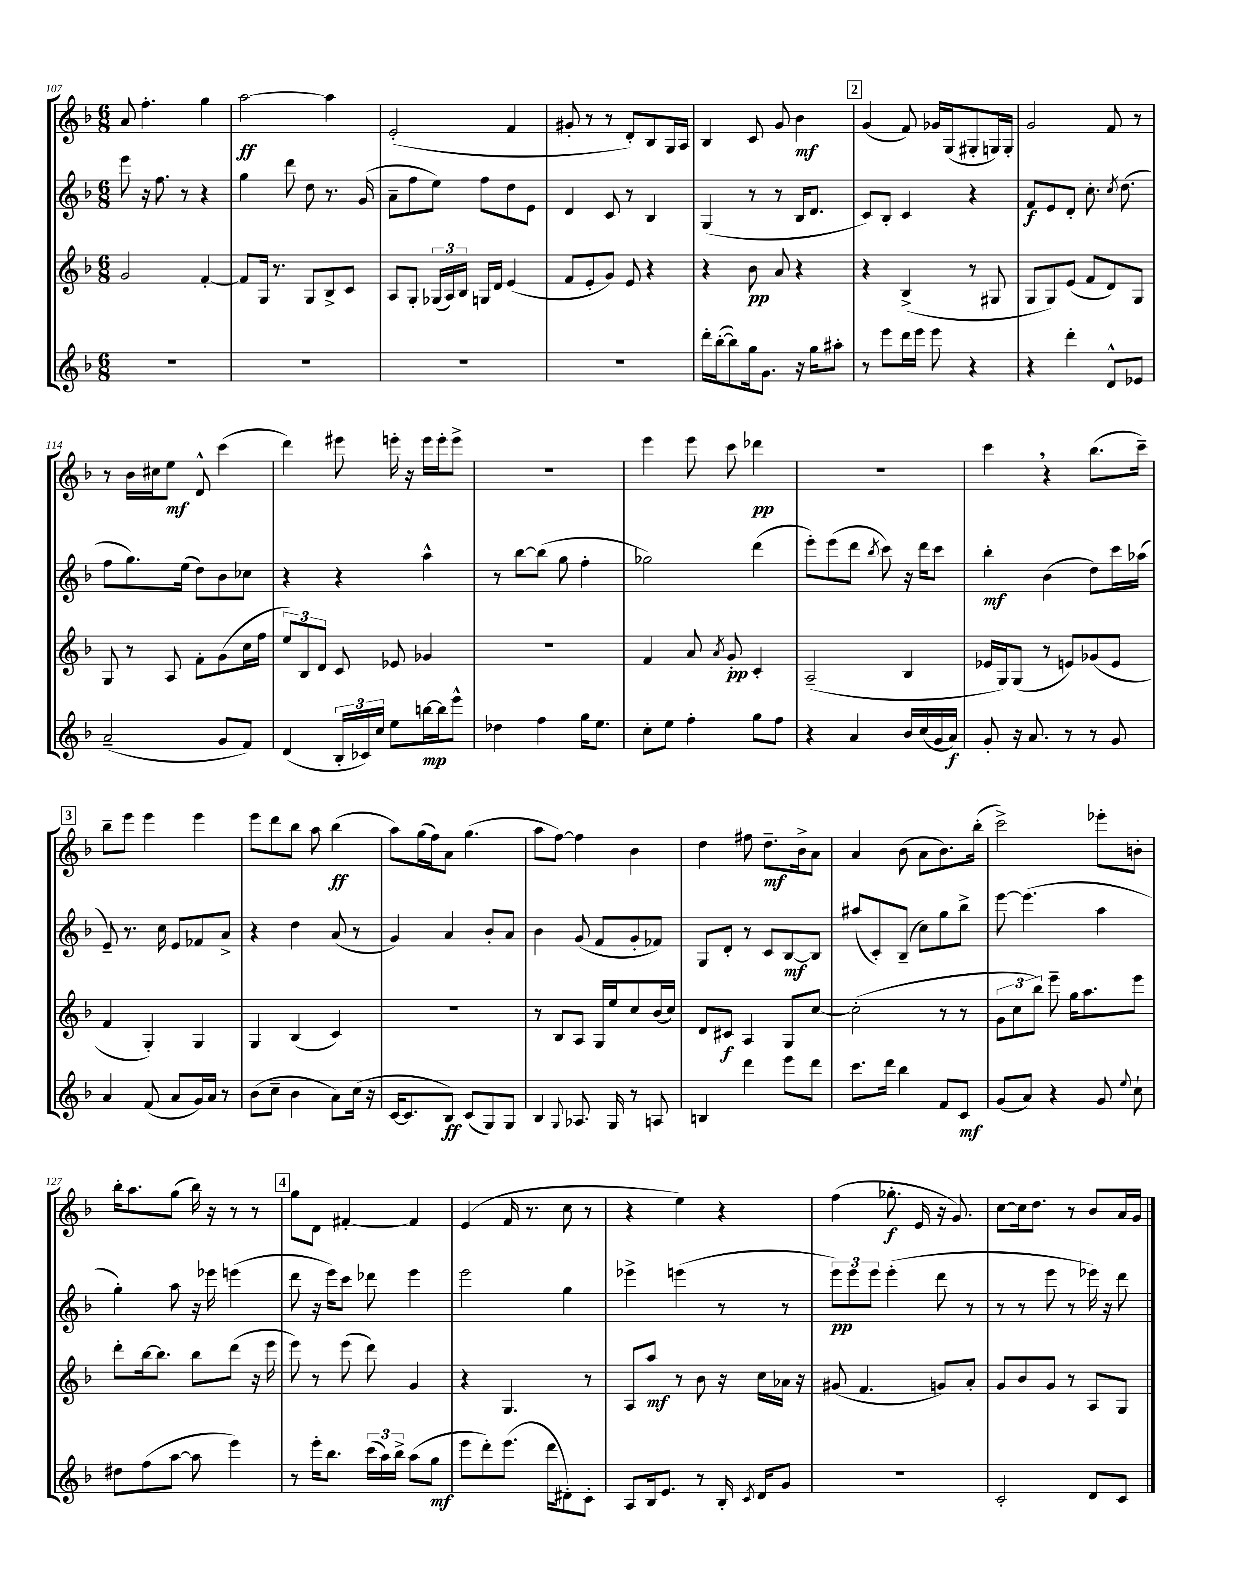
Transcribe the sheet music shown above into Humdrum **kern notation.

**kern	**kern	**kern	**kern
*staff4	*staff3	*staff2	*staff1
*clefG2	*clefG2	*clefG2	*clefG2
*k[b-]	*k[b-]	*k[b-]	*k[b-]
*M6/8	*M6/8	*M6/8	*M6/8
2.r	2g/	8eee\	8a/
.	.	16r	4.ff'\
.	.	8.ff\	.
.	.	8r	.
.	[4f'/	4r	4gg\
=	=	=	=
2.r	8f/]L	4gg\	[2aa\
.	16G/Jk	.	.
.	8.r	.	.
.	.	8ddd\	.
.	8G/L	8dd\	.
.	8B-^/	8.r	4aa\]
.	8c/J	.	.
.	.	(16g/	.
=	=	=	=
2.r	8A/L	8a~\L	(2e'/
.	8G'/J	8ff\	.
.	(24G-/LL	8ee\J)	.
.	24A/)	.	.
.	24B-/JJ	.	.
.	16G/LL	8ff\L	.
.	16d/JJ	.	.
.	(4e/	8dd\	4f/
.	.	8e\J	.
=	=	=	=
2.r	8f/L	4d/	8g#'/
.	8e'/	.	8r
.	8g/J)	8c/	8r
.	8e/	8r	8d'/L)
.	4r	4B-/	8B-/
.	.	.	16G/L
.	.	.	16A/JJ
=	=	=	=
16ddd'\LL	4r	(4G/	4B-/
([16bb-'\J	.	.	.
8bb-\])	.	.	.
16gg\k	8b-\	8r	8c/
8.g\J	.	.	.
.	8a/	8r	8g/
16r	4r	16B-/LK	4b-\
16gg\LK	.	8.d/J	.
8aa#'\J	.	.	.
=	=	=	=
8r	4r	8c/L)	(4g/
8eee\L	.	8B-'/J	.
16ddd\L	(4B-^/	4c/	8f/)
16eee\JJ	.	.	.
8eee\	.	.	16g-/LL
.	.	.	(16G/J
4r	8r	4r	8G#'/
.	8G#/	.	16G/L)
.	.	.	16G'/JJ
=	=	=	=
4r	8G/L	8f/L	2g/
.	8G/)	8e/	.
4ddd'\	(8e/J	8d'/J	.
.	8f/L	8.cc'\	.
8d^^/L	8d/)	.	8f/
.	.	8qcc/	.
.	.	(8.dd\	.
8e-/J	8G/J	.	8r
=	=	=	=
(2a~/	8G/	8ff\L	8r
.	8r	8.gg\)	16b-\LL
.	.	.	16cc#\J
.	8A/	.	8ee\J
.	.	(16ee\Jk	.
.	8f'\L	8dd\L)	8d^^/
8g/L	(8g\	8b-\	(4ccc\
8f/J)	16cc\L	8cc-\J	.
.	16ff\JJ	.	.
=	=	=	=
(4d/	12ee/L)	4r	4ddd\)
.	12B-/	.	.
.	12d/J	.	.
24B-'/LL	8c/	4r	8eee#\
24c-/)	.	.	.
24cc/JJ	.	.	.
8ee\L	8e-/	.	16eee'\
.	.	.	16r
[16bb\L	4g-/	4aa^^\	16eee\LL
16bb\]J	.	.	16eee'\J
8eee^^\J	.	.	8eee^\J
=	=	=	=
4dd-\	2.r	8r	2.r
.	.	[8bb-\L	.
4ff\	.	(8bb-\]J	.
.	.	8gg\	.
16gg\LK	.	4ff'\	.
8.ee\J	.	.	.
=	=	=	=
8cc'\L	4f/	2gg-\)	4eee\
8ee\J	.	.	.
4ff'\	8a/	.	8eee\
.	8qa/	.	.
.	8g'/	.	8ccc\
8gg\L	4c'/	(4ddd\	4ddd-\
8ff\J	.	.	.
=	=	=	=
4r	(2A~/	8eee'\L)	2.r
.	.	(8eee\	.
4a/	.	8ddd\J	.
.	.	8qbb-/	.
.	.	8ccc\)	.
16b-/LL	4B-/	16r	.
(16cc/	.	16ddd\LK	.
16g/	.	8ccc\J	.
16a/JJ)	.	.	.
=	=	=	=
8g'/	16e-/LL	4bb-'\	4ccc\
.	16G/J)	.	.
16r	(8G/J	.	.
8.a/	.	.	.
.	8r	(4b-\	4r
8r	8e/L)	.	.
8r	(8g-/	8dd\L)	(8.bb-\L
8g/	8e/J	16ccc\L	.
.	.	(16aa-\JJ	16ccc~\Jk)
=	=	=	=
4a/	4f/	8e~/)	8bb-~\L
.	.	8.r	8eee\J
(8f/	4G'/)	.	4eee\
.	.	16cc\	.
8a/L	.	8e/L	.
16g/L)	4G/	8f-/	4eee\
16a/JJ	.	.	.
8r	.	8a^/J	.
=	=	=	=
(8b-\L	4G/	4r	8eee\L
8cc~\J	.	.	8ddd\
4b-\	(4B-/	4dd\	8bb-\J
.	.	.	8aa\
8a\L)	4c/)	(8a/	(4bb-\
(16cc\Jk	.	8r	.
16r	.	.	.
=	=	=	=
[16c/LK	2.r	4g/)	8aa\L)
8.c/]	.	.	.
.	.	.	(16gg\L
.	.	.	16ff\J)
8B-/J)	.	4a/	8a\J
(8c/L	.	.	(4.gg\
8G/)	.	8b-'/L	.
8G/J	.	8a/J	.
=	=	=	=
4B-/	8r	4b-\	8aa\L
.	8B-/L	.	[8ff\J)
8qqG/	.	.	.
8.A-/	8A/J	(8g/	4ff\]
.	16G/LL	8f/L	.
16G/	16ee/J	.	.
8r	8cc/	8g'/	4b-\
8A/	(16b-/L	8f-/J)	.
.	16cc/JJ)	.	.
=	=	=	=
4B/	8d/L	8G/L	4dd\
.	8c#/J	8d'/J	.
4ddd\	4A/	8r	8ff#\
.	.	8c/L	8.dd~\L
8eee\L	8G/L	[8B-/	.
.	.	.	16b-^\k
8ddd\J	[8cc/J	8B-/]J	8a\J
=	=	=	=
8.ccc\L	(2cc'\]	(8aa#/L	4a/
.	.	8c'/)	.
16ddd\Jk	.	.	.
4bb-\	.	(8B-~/J	(8b-\
.	.	8cc\L)	8a\L
8f/L	8r	8gg\	8.b-\)
8c/J	8r	8bb-^\J	.
.	.	.	(16bb-'\Jk
=	=	=	=
(8g/L	12g\L	[8eee\	2ccc^\)
.	12cc\	.	.
8a/J)	.	(4.eee\]	.
.	12bb-\J)	.	.
4r	8eee~\	.	.
.	16gg\LK	.	.
.	8.aa\	.	.
8g/	.	4aa\	8eee-'\L
8qqee/	.	.	.
8cc`\	8eee\J	.	8b'\J
=	=	=	=
8dd#\L	8ddd'\L	4gg'\)	16bb-'\LK
.	.	.	8.aa\
(8ff\	[16bb-\k	.	.
.	8.bb-\]J	.	.
[8aa\J	.	8aa\	(8gg\J
8aa\]	8bb-\L	16r	16bb-\)
.	.	16eee-\	16r
4eee\)	(8ddd\J	(4eee\	8r
.	16r	.	8r
.	16eee\	.	.
=	=	=	=
8r	8eee\)	8ddd\	8gg\L
16eee'\LK	8r	16r	8d\J
8.bb-\J	.	16eee\LK)	.
.	(8eee\	8ccc\J	[4f#'/
(24ccc\LL	8ddd\)	8ddd-\	.
24aa\)	.	.	.
24bb-^\JJ	.	.	.
(8aa\L	4g/	4eee\	4f#/]
8gg\J	.	.	.
=	=	=	=
8eee\L	4r	2eee\	(4e/
8ddd'\)	.	.	.
(8.eee\J	4.G/	.	16f/
.	.	.	8.r
16ddd\LK	.	.	.
8d#'\)	.	4gg\	8cc\
8c'\J	8r	.	8r
=	=	=	=
8A/L	8A/L	4eee-^\	4r
16B-/k	8aa/J	.	.
8.e/J	.	.	.
.	8r	(4eee\	4ee\)
8r	8b-\	.	.
16B-'/	16r	8r	4r
8qc/	.	.	.
16d/LK	16cc\LL	.	.
8g/J	16a-\JJ	8r	.
.	16r	.	.
=	=	=	=
2.r	(8g#/	12eee\L)	(4ff\
.	.	12eee\	.
.	4.f/	.	.
.	.	12eee\J	.
.	.	(4eee'\	8.gg-'\
.	.	.	16e/
.	8g/L)	8ddd\	16r
.	.	.	8.g/)
.	8a'/J	8r	.
=	=	=	=
2c'/	8g/L	8r	[8cc\L
.	8b-/	8r	16cc\]k
.	.	.	8.dd\J
.	8g/J	8eee\	.
.	8r	8r	8r
8d/L	8A/L	16eee-\)	8b-/L
.	.	16r	.
8c/J	8G/J	8ddd\	16a/L
.	.	.	16g/JJ
==	==	==	==
*-	*-	*-	*-
